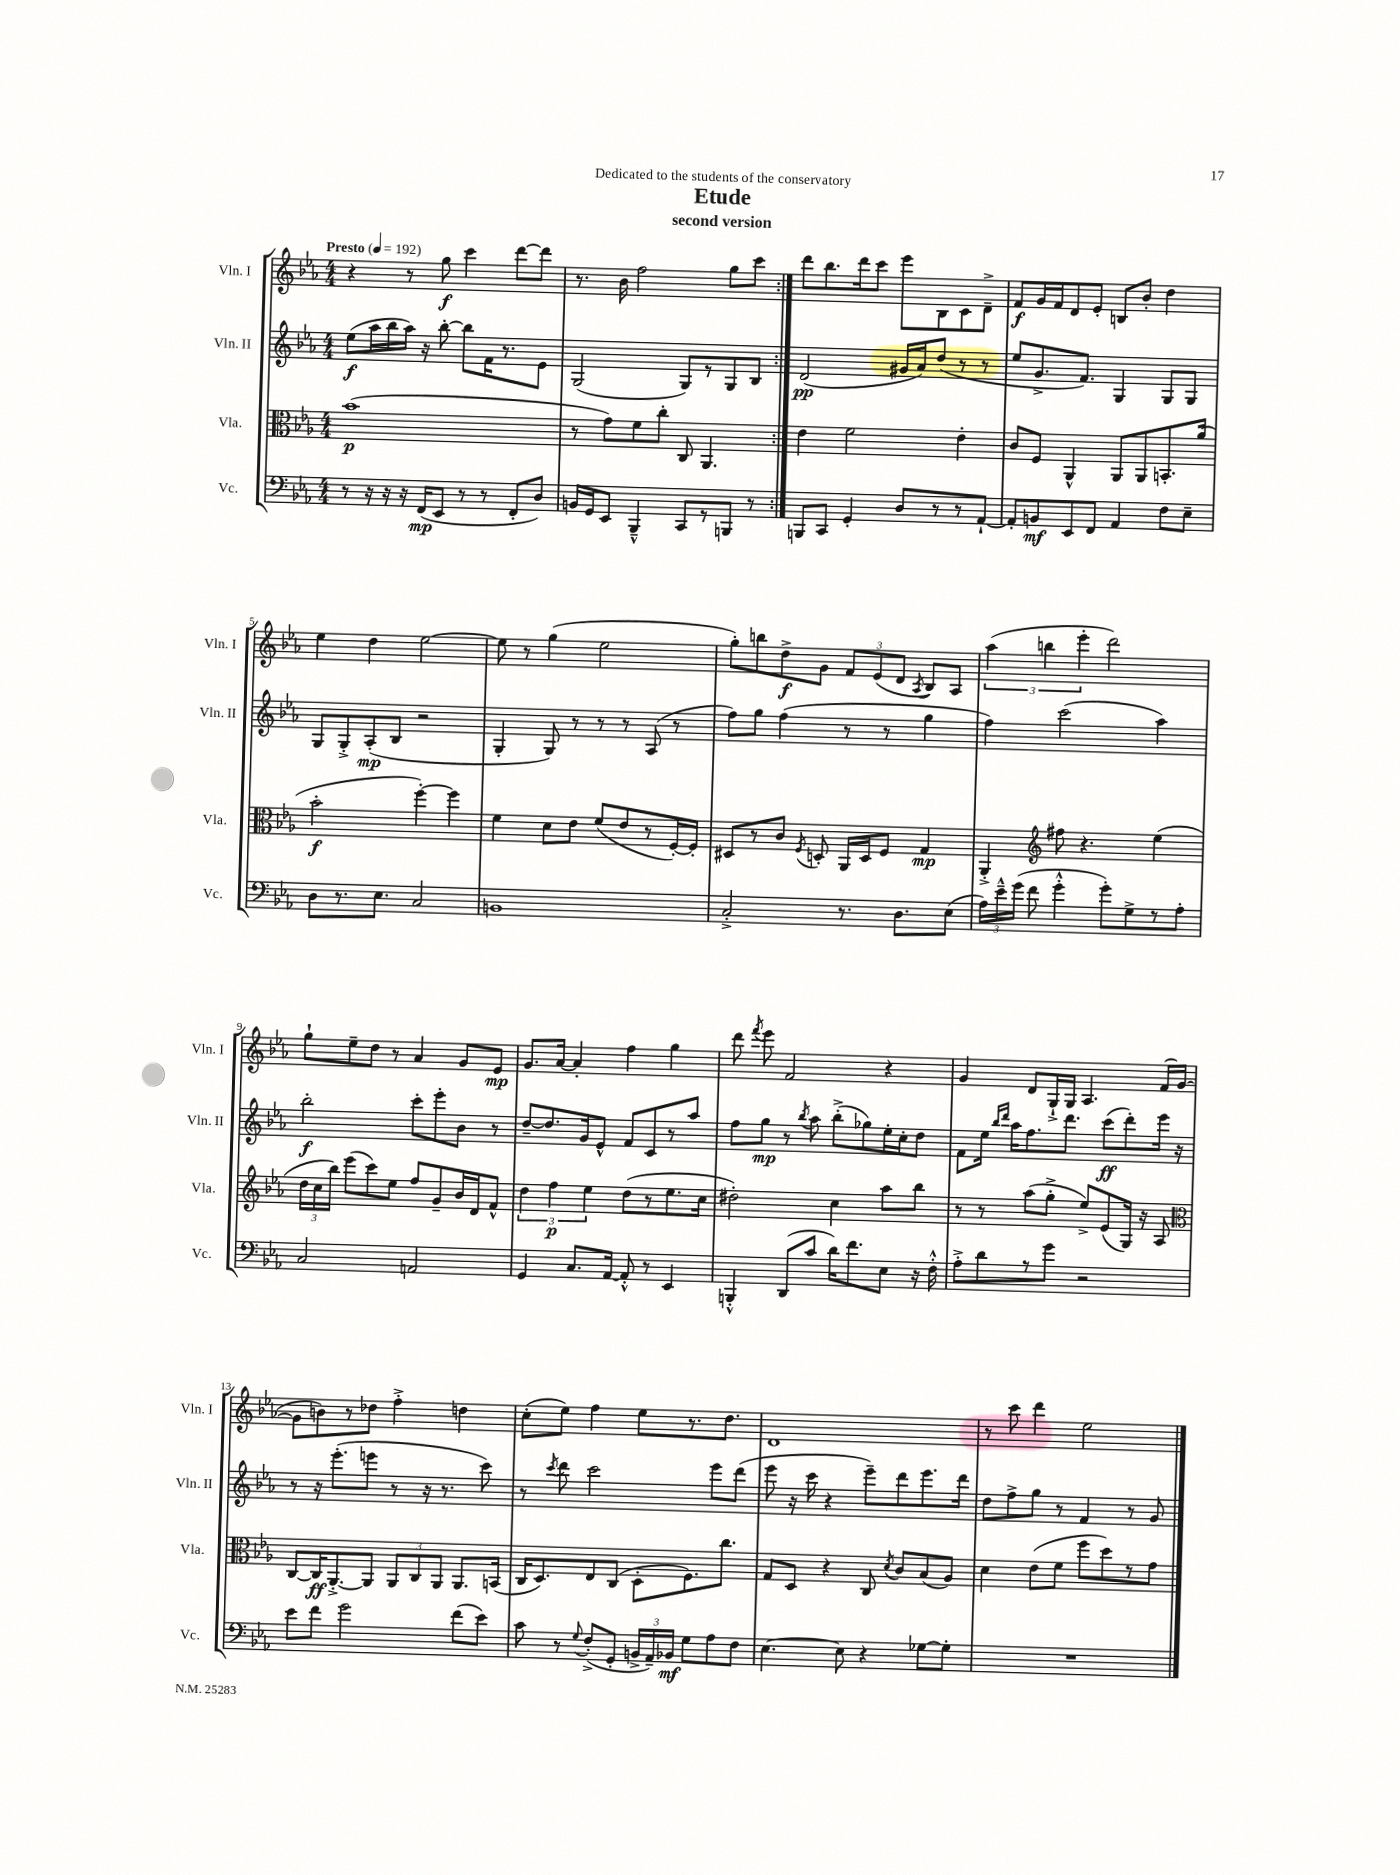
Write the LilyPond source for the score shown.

\header { title = "Etude" subtitle = "second version" dedication = "Dedicated to the students of the conservatory" }
<<
\new StaffGroup <<
\new Staff = "s0" \with { instrumentName = "Vln. I" shortInstrumentName = "Vln. I" } {
    \clef treble \key ees \major \numericTimeSignature \time 4/4 \tempo "Presto" 4 = 192
    \autoBeamOff \repeat volta 2 { r4 r8 g''8\f c'''4 d'''8[~ d'''8] |
    r8. bes'16 f''2 g''8[ c'''8] | }
    d'''8[ bes''8. d'''16 c'''8] ees'''8[ bes8 c'8 d'8]---> |
    f'8[\f g'16 f'16 d'8 ees'8]-. b8[ bes'8]-. d''4 |
    ees''4 d''4 ees''2~ |
    ees''8 r8 g''4( ees''2 |
    g''8[-.) b''8 d''8->\f g'8] \tuplet 3/2 { f'8[ ees'8( d'8] } \acciaccatura { aes8 } bes8[) aes8] |
    \tuplet 3/2 { aes''4( b''4 ees'''4-. } d'''2) |
    g''8[-! ees''8-- d''8] r8 aes'4 g'8[ ees'8]\mp |
    g'8.[ aes'16]~ aes'4-. f''4 g''4 |
    d'''8 \acciaccatura { f'''8 } ees'''8 f'2 r4 |
    g'4 d'8[ g16-!-> g16] aes4. f'16[( g'16]~ |
    g'8[ b'8) r8 des''8] f''4-.-> d''4 |
    c''8[-.( ees''8]) f''4 ees''8[ r8. d''8.] |
    d'1 |
    r8 c'''8 d'''4 ees''2 \bar "|." |
}
\new Staff = "s1" \with { instrumentName = "Vln. II" shortInstrumentName = "Vln. II" } {
    \clef treble \key ees \major \numericTimeSignature \time 4/4
    \autoBeamOff \repeat volta 2 { ees''8[\f( aes''16 bes''16 aes''16]) r16 bes''8~-. bes''8[ f'16 r8. ees'8] |
    g2( g8[) r8 g8 bes8] | }
    d'2\pp( gis'16[ aes'16) d''8]( r8 r8 |
    ees''8[ g'8.-> f'8.]) g4 g8[ g8] |
    g8[ g8-.-> aes8-.\mp( bes8] r2 |
    g4-. g8) r8 r8 r8 aes8( r8 |
    f''8[) g''8] f''4( r8 r8 g''4 |
    f''4) c'''2( aes''4) |
    bes''2-.\f c'''8[-. ees'''8-. bes'8] r8 |
    d''8[~-- d''8. g'16 ees'8]-^ f'8[ c'8 r8 aes''8] |
    f''8[ g''8]\mp r8 \acciaccatura { bes''8 } aes''8 bes''8[-.->( ges''8) ees''16-. c''16-. d''8] |
    f'8[ ees''16] \grace { bes''16[ d'''16] } aes''16[ f''8. d'''8.] c'''8[\ff( d'''8-.) ees'''16] r16 |
    r8 r16 ees'''8.[-.( e'''8] r8 r16 r8. c'''8) |
    r8 \acciaccatura { c'''8 } d'''8 c'''2 ees'''8[ d'''8]( |
    ees'''8 r16 c'''16 r4 ees'''8[--) d'''8 ees'''8. d'''16] |
    d''8[ f''8-> g''8] r8 f'4 r8 g'8 \bar "|." |
}
\new Staff = "s2" \with { instrumentName = "Vla." shortInstrumentName = "Vla." } {
    \clef alto \key ees \major \numericTimeSignature \time 4/4
    \autoBeamOff \repeat volta 2 { bes'1\p( |
    r8 g'8[) f'8 c''8]-. c8 aes,4. | }
    ees'4 f'2 ees'4-. |
    c'8[ f8] aes,4-^ aes,8[ aes,8 b,8.-. aes'16]( |
    bes'2-.\f f''4~-.) f''4 |
    f'4 d'8[ ees'8] f'8[( ees'8 r8 f16~-.) f16]-. |
    dis8[ r8 c'8] \acciaccatura { f8 } d8-. aes,16[ d16 f8] g4\mp |
    aes,4-.-> \clef treble fis''8 r4. ees''4( |
    \tuplet 3/2 { d''16[ c''16 bes''16]) } ees'''8[( c'''8) ees''8] f''8[ g'8-- bes'16 d'16 f'8]-^ |
    \tuplet 3/2 { d''4 f''4\p ees''4 } d''8[( r8 ees''8. c''16] |
    dis''2-.) c''4 aes''8[ bes''8] |
    r8 r8 aes''8[( g''8]-.-> ees''8[->) ees'8( g16]) r16 aes8 |
    \clef alto c8[~ c16\ff aes,8.~-.-> aes,8] \tuplet 3/2 { aes,8[ c8 aes,8] } aes,8.[ b,16]( |
    c16[ d8.) ees8 c8]( d8[-. f8.) c''8.] |
    g8[ d8] r4 c8 \acciaccatura { d'8 } c'8[ bes8( aes8]) |
    d'4 ees'8[( f'8] f''8[ d''8) r8 g'8] \bar "|." |
}
\new Staff = "s3" \with { instrumentName = "Vc." shortInstrumentName = "Vc." } {
    \clef bass \key ees \major \numericTimeSignature \time 4/4
    \autoBeamOff \repeat volta 2 { r8 r16 r16 r16 f,16[\mp( ees,8] r8 r8 f,8[-. d8]) |
    b,16[ g,16 ees,8] bes,,4---^ c,8[ r8 b,,8] r8 | }
    b,,8[ c,8] g,4-. d8[ r8 r8 aes,8]~-! |
    aes,8[-. b,8\mf ees,8 f,8] aes,4 f8[ ees8]-- |
    d8[ r8. ees8.] c2 |
    b,1 |
    c2-.-> r8. d8.[ ees8]( |
    \tuplet 3/2 { aes16[) ees'16---^ g'16]( } f'8 g'4-.-^ g'8[-.) g8-> r8 aes8]-. |
    c2 a,2 |
    g,4 c8.[ aes,16]~ aes,8-.-^ r8 ees,4 |
    b,,4-.-^ d,8[( c'8] d'16[) f'8. ees8] r16 f16-.-^ |
    aes8[-.-> d'8 r8 g'8] r2 |
    ees'8[ f'8] g'2 f'8[( ees'8]) |
    c'8 r8 \appoggiatura { g8 } f8[-.->( g,8]-. \tuplet 3/2 { b,16[-> aes,16--) bes,16]\mf } g8[ aes8 f8] |
    ees4.~ ees8 r4 ges8[~ ges8]-. |
    R1 \bar "|." |
}
>>
>>
